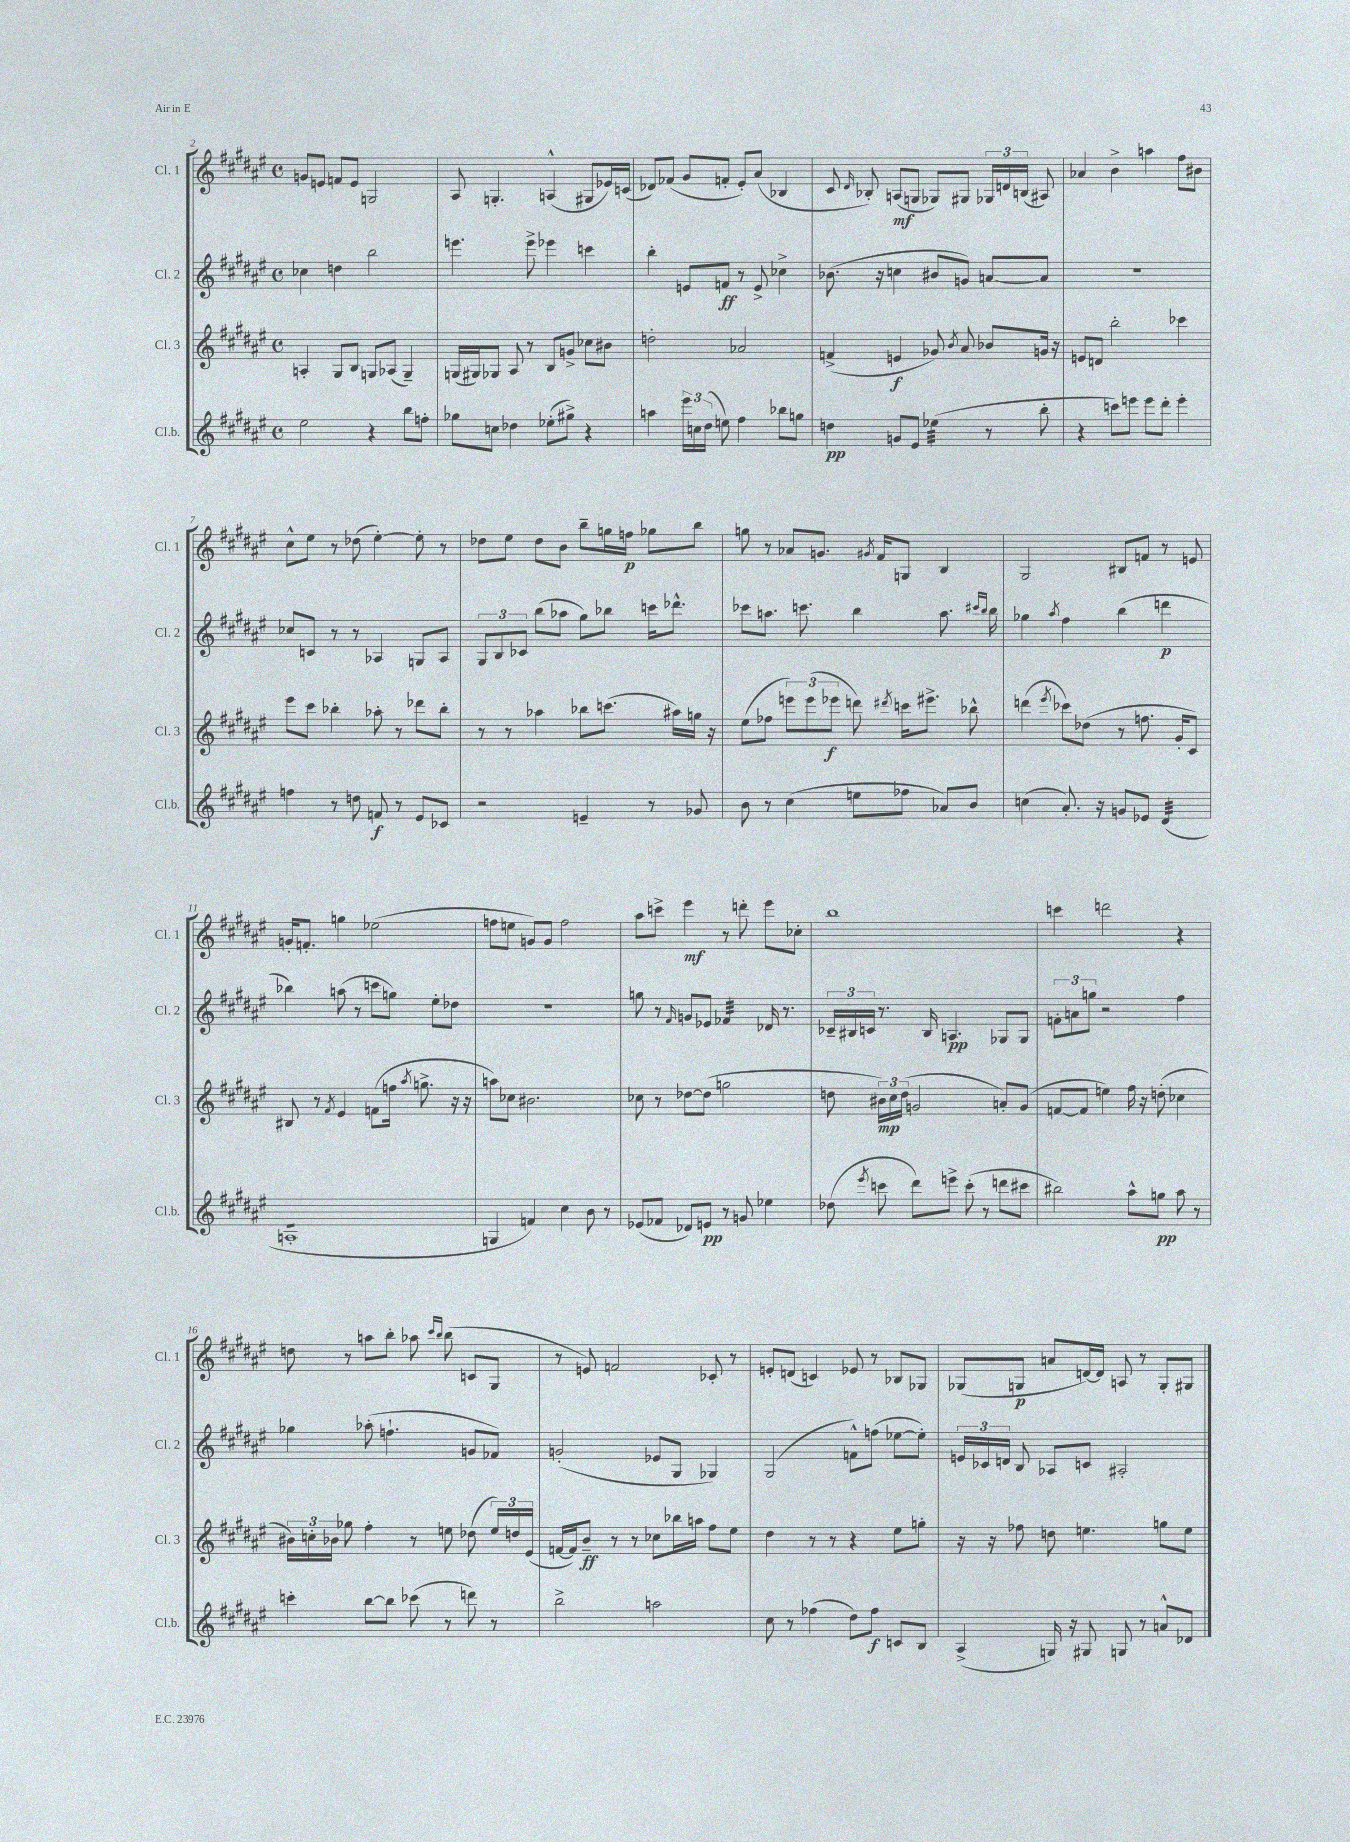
<<
\new StaffGroup <<
\new Staff = "s0" \with { instrumentName = "Cl. 1" shortInstrumentName = "Cl. 1" } {
    \clef treble \key fis \major \defaultTimeSignature \time 4/4
    \autoBeamOff g'8[ e'8] f'8[ e'8] g2 |
    ais8 g4.-. a4-^( gis8[ ees'16) c'16]( |
    des'8[) fes'8]( gis'8[ f'8]-. eis'8[-.) ais'8]( bes4 |
    cis'8 \grace { dis'16 } bes8-.) a8[\mf( g8] ges8[) gis8] \tuplet 3/2 { ges16[ d'16 b16]( } ais8) |
    aes'4 b'4-> a''4 fis''8[ bis'8] |
    cis''8[-^ eis''8] r8 des''8( eis''4~-.) eis''8-. r8 |
    des''8[ eis''8] des''8[ b'8] b''8[-- g''16 f''16]\p ges''8[ b''8] |
    g''8 r8 aes'8[ g'8.] \acciaccatura { gis'8 } fis'16[ g8] b4 |
    gis2 bis8[ f'8] r8 e'8 |
    g'16[-. f'8.]-. g''4 ees''2( |
    f''8[ e''8] g'8[) g'8] f''2 |
    ais''8[ c'''8]-> eis'''4\mf r8 d'''8-. eis'''8[ ces''8]-. |
    b''1 |
    c'''4 d'''2 r4 |
    d''8 r8 a''8[ b''8]-. aes''8 \grace { cis'''16[ b''16] } b''8( c'8[ gis8] |
    r8 e'8) f'2 ces'8-. r8 |
    e'8[-. d'8]( c'4) ees'8 r8 bes8[ ges8] |
    ges8[( g8]\p a'8[ d'16~) d'16] a8 r8 g8[-. gis8] \bar "|." |
}
\new Staff = "s1" \with { instrumentName = "Cl. 2" shortInstrumentName = "Cl. 2" } {
    \clef treble \key fis \major \defaultTimeSignature \time 4/4
    \autoBeamOff ces''4 d''4 b''2 |
    e'''4. e'''8-> ees'''4 c'''4 |
    b''4-. e'8[ f'8]\ff r8 e'8-> ces''4-> |
    bes'8.( r16 c''4 bis'8[ g'8]) a'8[~ a'8] |
    R1 |
    ces''8[ c'8] r8 r8 aes4 g8[ aes8] |
    \tuplet 3/2 { gis8[ b8 ces'8] } b''8[( aes''8] gis''8[) bes''8] c'''16[ des'''8.]-^ |
    ces'''8[ a''8.] c'''8. b''4 a''8. \grace { cis'''16[ b''16] } b''16 |
    ges''4 \acciaccatura { ais''8 } fis''4 b''4( d'''4\p |
    bes''4) a''8( r8 c'''8[ g''8]) eis''8[-. des''8] |
    R1 |
    g''8 r8 \grace { fis'16 } g'8[ ees'8] fes'4:32 des'16 r8. |
    \tuplet 3/2 { ces'16[-- bis16 c'16] } r8. bis16 a4.\pp ges8[ ges8] |
    \tuplet 3/2 { f'8[-. a'8 g''8] } r2 fis''4 |
    ges''4 aes''8-.( f''4.-! g'8[ fes'8]) |
    g'2-.( ees'8[ gis8] ges4) |
    gis2( f'8[-^) f''8]( ees''8[~ ees''8]-.) |
    \tuplet 3/2 { e'16[ ces'16 d'16] } b8 aes8[ c'8] ais2-. \bar "|." |
}
\new Staff = "s2" \with { instrumentName = "Cl. 3" shortInstrumentName = "Cl. 3" } {
    \clef treble \key fis \major \defaultTimeSignature \time 4/4
    \autoBeamOff a4-. gis8[ b8] g8[ aes8]( g4--) |
    g16[( gis16) ges8] ais8 r8 b8[ g'8]-> ces''8[ bis'8] |
    d''2-. aes'2 |
    f'4->( e'4\f ges'8) \acciaccatura { b'8 } ais'8 bes'8[ g'16] r16 |
    e'8[ d'8] b''2-. ces'''4 |
    eis'''8[ cis'''8] bes''4-. aes''8-. r8 des'''8[ bes''8]-. |
    r8 r8 aes''4 bes''8[ c'''8.]( ais''16[) g''16] r16 |
    eis''8[( fes''8] \tuplet 3/2 { e'''8[) e'''8( ees'''8]\f } d'''8) \acciaccatura { dis'''8 } c'''16[ eis'''8.]-> bes''8-^ |
    d'''4( \acciaccatura { eis'''8 } ces'''8[) des''8]( r8 f''8. gis'16[-. cis'8]) |
    bis8 r8 \acciaccatura { fis'8 } eis'4 f'8[( f''16] \acciaccatura { ais''8 } g''8.-> r16 r16 |
    a''8[) ces''8] bis'2. |
    ces''8 r8 des''8[~ des''8]( g''2 |
    d''8 \tuplet 3/2 { bis'16[\mp) cis''16 d''16]( } g'2 a'8[-.) g'8]( |
    f'8[~ f'8] e''4) fis''16 r16 d''8-.( ces''4 |
    \tuplet 3/2 { bis'16[) c''16-. bes'16] } ges''8 fis''4-. r8 e''8 des''8( \tuplet 3/2 { e''16[) d''16 eis'16]( } |
    f'16[~ f'16) b'8]--\ff r8 r8 ces''8[ bes''16 a''16] fis''8[ eis''8] |
    dis''4 r8 r8 r4 eis''8[ g''8]-. |
    r16 r16 fes''8 d''8 e''4. g''8[ e''8] \bar "|." |
}
\new Staff = "s3" \with { instrumentName = "Cl.b." shortInstrumentName = "Cl.b." } {
    \clef treble \key fis \major \defaultTimeSignature \time 4/4
    \autoBeamOff eis''2 r4 b''8[ f''8]-. |
    ges''8[ c''8] des''4 ees''8[-.( gis''8]->) r4 |
    a''4 \tuplet 3/2 { eis'''16[ c''16 dis''16]( } e''8) fis''4 bes''8[ g''8] |
    d''4\pp g'8[ eis'8] ees''4:32( r8 b''8-. |
    r4 c'''8[) e'''8] e'''8[ dis'''8]-. e'''4-. |
    f''4 r8 d''8 f'8\f r8 eis'8[ ces'8] |
    r2 e'4-- r8 ges'8 |
    b'8 r8 cis''4( e''8[ fes''8] aes'8[) b'8] |
    c''4( ais'8.-.) r16 g'8[ ees'8] dis'4:32( |
    a1:8-. |
    g4 f'4) cis''4 b'8 r8 |
    ees'8[( fes'8] des'8[) e'8]\pp r8 g'8 ees''4 |
    des''8( \acciaccatura { eis'''8 } c'''8 dis'''8[) e'''8]-> c'''8-.( r8 d'''8[ cis'''8] |
    bis''2) ais''8[-^ g''8]\pp ais''8 r8 |
    c'''4-. b''8[~ b''8] ces'''8( r8 d'''8) r8 |
    b''2-> a''2 |
    cis''8 r8 fes''4( dis''8[) fes''8]\f c'8[ b8] |
    ais4->( g16) r16 gis8 g8 r8 a'8[-^ des'8] \bar "|." |
}
>>
>>
\layout { \context { \Score currentBarNumber = #2 } }
